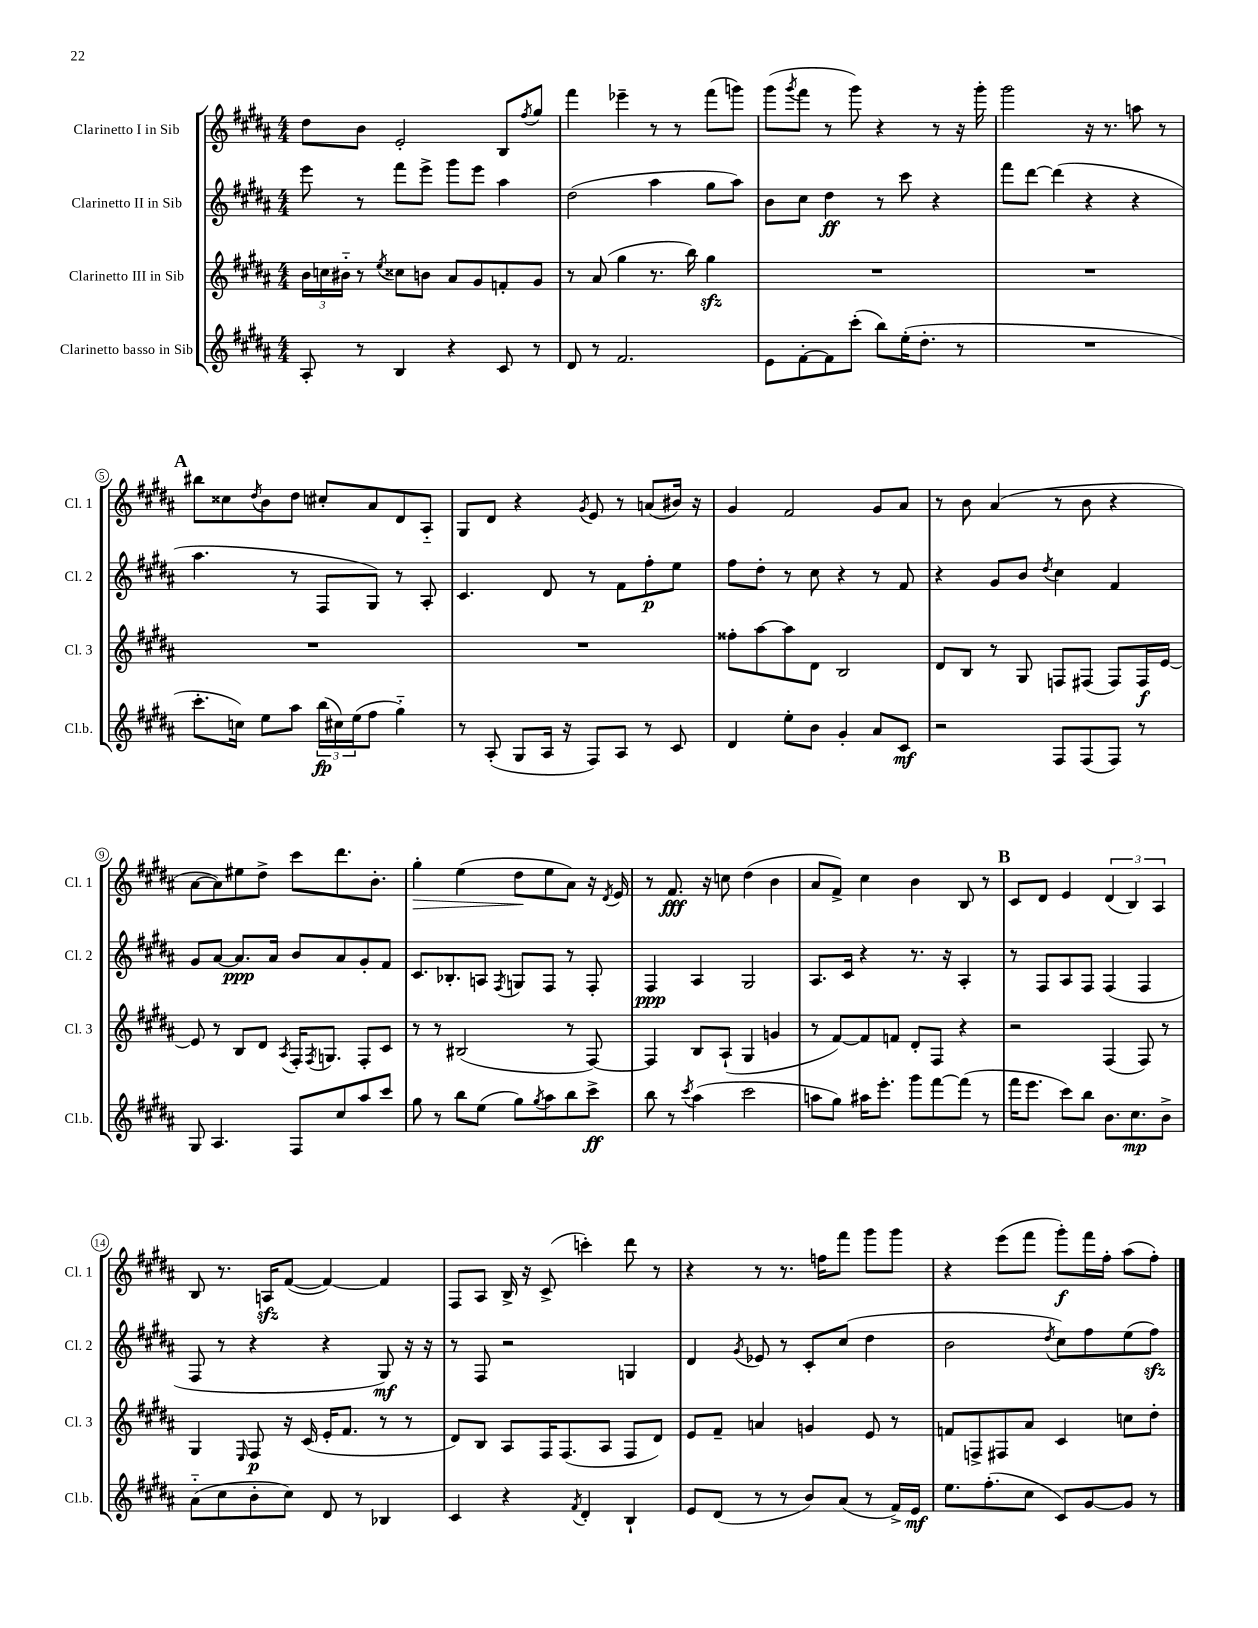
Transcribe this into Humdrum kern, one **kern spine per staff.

**kern	**kern	**kern	**kern
*staff4	*staff3	*staff2	*staff1
*clefG2	*clefG2	*clefG2	*clefG2
*k[f#c#g#d#a#]	*k[f#c#g#d#a#]	*k[f#c#g#d#a#]	*k[f#c#g#d#a#]
*M4/4	*M4/4	*M4/4	*M4/4
8A#'	24b	8eee	8dd#
.	24cc	.	.
.	24b#'~	.	.
8r	8r	8r	8b
.	8qee	.	.
4B	8cc##	8fff#	2e'
.	8b	8eee^	.
4r	8a#	8ggg#	.
.	8g#	8eee	.
8c#	8f'	4aa#	8B
.	.	.	8qff#
8r	8g#	.	8gg#
=	=	=	=
8d#	8r	(2dd#	4fff#
8r	(8a#	.	.
2.f#	4gg#	.	4eee-~
.	8.r	4aa#	8r
.	.	.	8r
.	16bb)	.	.
.	4gg#	8gg#	(8fff#
.	.	8aa#)	8ggg)
=	=	=	=
8e	1r	8b	(8ggg#
.	.	.	8qggg#
[8f#'	.	8cc#	8fff#
8f#]	.	4dd#	8r
(8ccc#'	.	.	8ggg#)
8bb)	.	8r	4r
(16ee'	.	8ccc#	.
8.dd#'	.	.	.
.	.	4r	8r
8r	.	.	16r
.	.	.	16ggg#'
=	=	=	=
1r	1r	8fff#	2ggg#
.	.	[8ddd#	.
.	.	(4ddd#]	.
.	.	4r	16r
.	.	.	8.r
.	.	4r	8aa
.	.	.	8r
=	=	=	=
8.ccc#'	1r	4.aa#	8bb#
.	.	.	8cc##
16cc)	.	.	.
.	.	.	8qdd#
8ee	.	.	8b
8aa#	.	8r	8dd#
(24bb	.	8F#	8cc#'
24cc#)	.	.	.
(24ee	.	.	.
8ff#	.	8G#)	8a#
4gg#'~)	.	8r	8d#
.	.	8A#'	8A#'~
=	=	=	=
8r	1r	4.c#	8G#
(8A#'	.	.	8d#
8G#	.	.	4r
16A#	.	8d#	.
16r	.	.	.
.	.	.	8qg#
8F#)	.	8r	8e
8A#	.	8f#	8r
8r	.	8ff#'	(8a
8c#	.	8ee	16b#)
.	.	.	16r
=	=	=	=
4d#	8ff##'	8ff#	4g#
.	[8aa#	8dd#'	.
8ee'	8aa#]	8r	2f#
8b	8d#	8cc#	.
4g#'	2B	4r	.
8a#	.	8r	8g#
8c#	.	8f#	8a#
=	=	=	=
2r	8d#	4r	8r
.	8B	.	8b
.	8r	8g#	(4a#
.	8G#	8b	.
.	.	8qdd#	.
8F#	8F	4cc#	8r
(8F#	(8F#	.	8b
8F#)	8F#)	4f#	4r
8r	16F#	.	.
.	[16e	.	.
=	=	=	=
8G#	8e]	8g#	[8a#
4.A#	8r	[8a#	8a#])
.	8B	8.a#]	8ee#
.	8d#	.	8dd#^
.	.	16a#	.
.	8qA#	.	.
8F#	16F#'	8b	8ccc#
.	8qF#	.	.
.	8.G	.	.
8cc#	.	8a#	8.ddd#
8aa#	8F#'	8g#'	.
.	.	.	8.b'
8ccc#	8c#	8f#	.
=	=	=	=
8gg#	8r	8.c#	4gg#'
8r	8r	.	.
.	.	8.B-'	.
8bb	(2B#	.	(4ee
(8ee	.	8A	.
.	.	8qF#	.
8gg#)	.	8G	8dd#
8qgg#	.	.	.
8aa#	.	8F#	8ee
8bb	8r	8r	8a#)
8ccc#^	[8F#)	8F#'	16r
.	.	.	8qd#
.	.	.	16e
=	=	=	=
8bb	4F#]	4F#	8r
8r	.	.	8.f#
8qccc#	.	.	.
(4aa#	8B	4A#	.
.	.	.	16r
.	(8A#`	.	8cc
2ccc#	4G#	2G#	(4dd#
.	4g	.	4b
=	=	=	=
8aa	8r	8.A#	8a#
8gg#)	[8f#)	.	8f#^)
.	.	16c#	.
16aa#	8f#]	4r	4cc#
8.eee'	.	.	.
.	8f	.	.
8ggg#	8d#'	8.r	4b
[8fff#	8F#	.	.
.	.	16r	.
(8fff#]	4r	4A#'	8B
8r	.	.	8r
=	=	=	=
16fff#	2r	8r	8c#
8.eee	.	.	.
.	.	8F#	8d#
8ccc#)	.	8A#	4e
8bb	.	8F#	.
8.b	(4F#	(4F#	(6d#
.	.	.	6B)
8.cc#	.	.	.
.	8F#)	4F#	.
.	.	.	6A#
8b^	8r	.	.
=	=	=	=
(8a#'~	4G#	8F#	8B
8cc#	.	8r	8.r
.	16qqE	.	.
8b'	8F#	4r	.
.	.	.	16A
8cc#)	16r	.	([8f#
.	(16c#	.	.
8d#	16e'	4r	4f#_)
.	8.f#	.	.
8r	.	.	.
4B-	8r	8G#)	4f#]
.	8r	16r	.
.	.	16r	.
=	=	=	=
4c#	8d#)	8r	8F#
.	8B	8F#	8A#
4r	8A#	2r	16B^
.	.	.	16r
.	16F#	.	(8c#^
.	(8.F#	.	.
8qf#	.	.	.
4d#'	.	.	4ccc')
.	8A#	.	.
4B`	8F#	4G	8ddd#
.	8d#)	.	8r
=	=	=	=
8e	8e	4d#	4r
(8d#	8f#~	.	.
.	.	8qg#	.
8r	4a	8e-	8r
8r	.	8r	8.r
8b)	4g	8c#'	.
.	.	.	16ff
(8a#	.	(8cc#	8fff#
8r	8e	4dd#	8ggg#
16f#^)	8r	.	8ggg#
16e	.	.	.
=	=	=	=
8.ee	8f	2b	4r
.	8F^	.	.
(8.ff#'	.	.	.
.	8F#	.	(8eee
8cc#	8a#	.	8fff#
.	.	8qdd#	.
8c#)	4c#	8cc#)	8ggg#')
[8g#	.	8ff#	16fff#
.	.	.	16ff#'
8g#]	8cc	(8ee	(8aa#
8r	8dd#'	8ff#)	8ff#')
==	==	==	==
*-	*-	*-	*-
